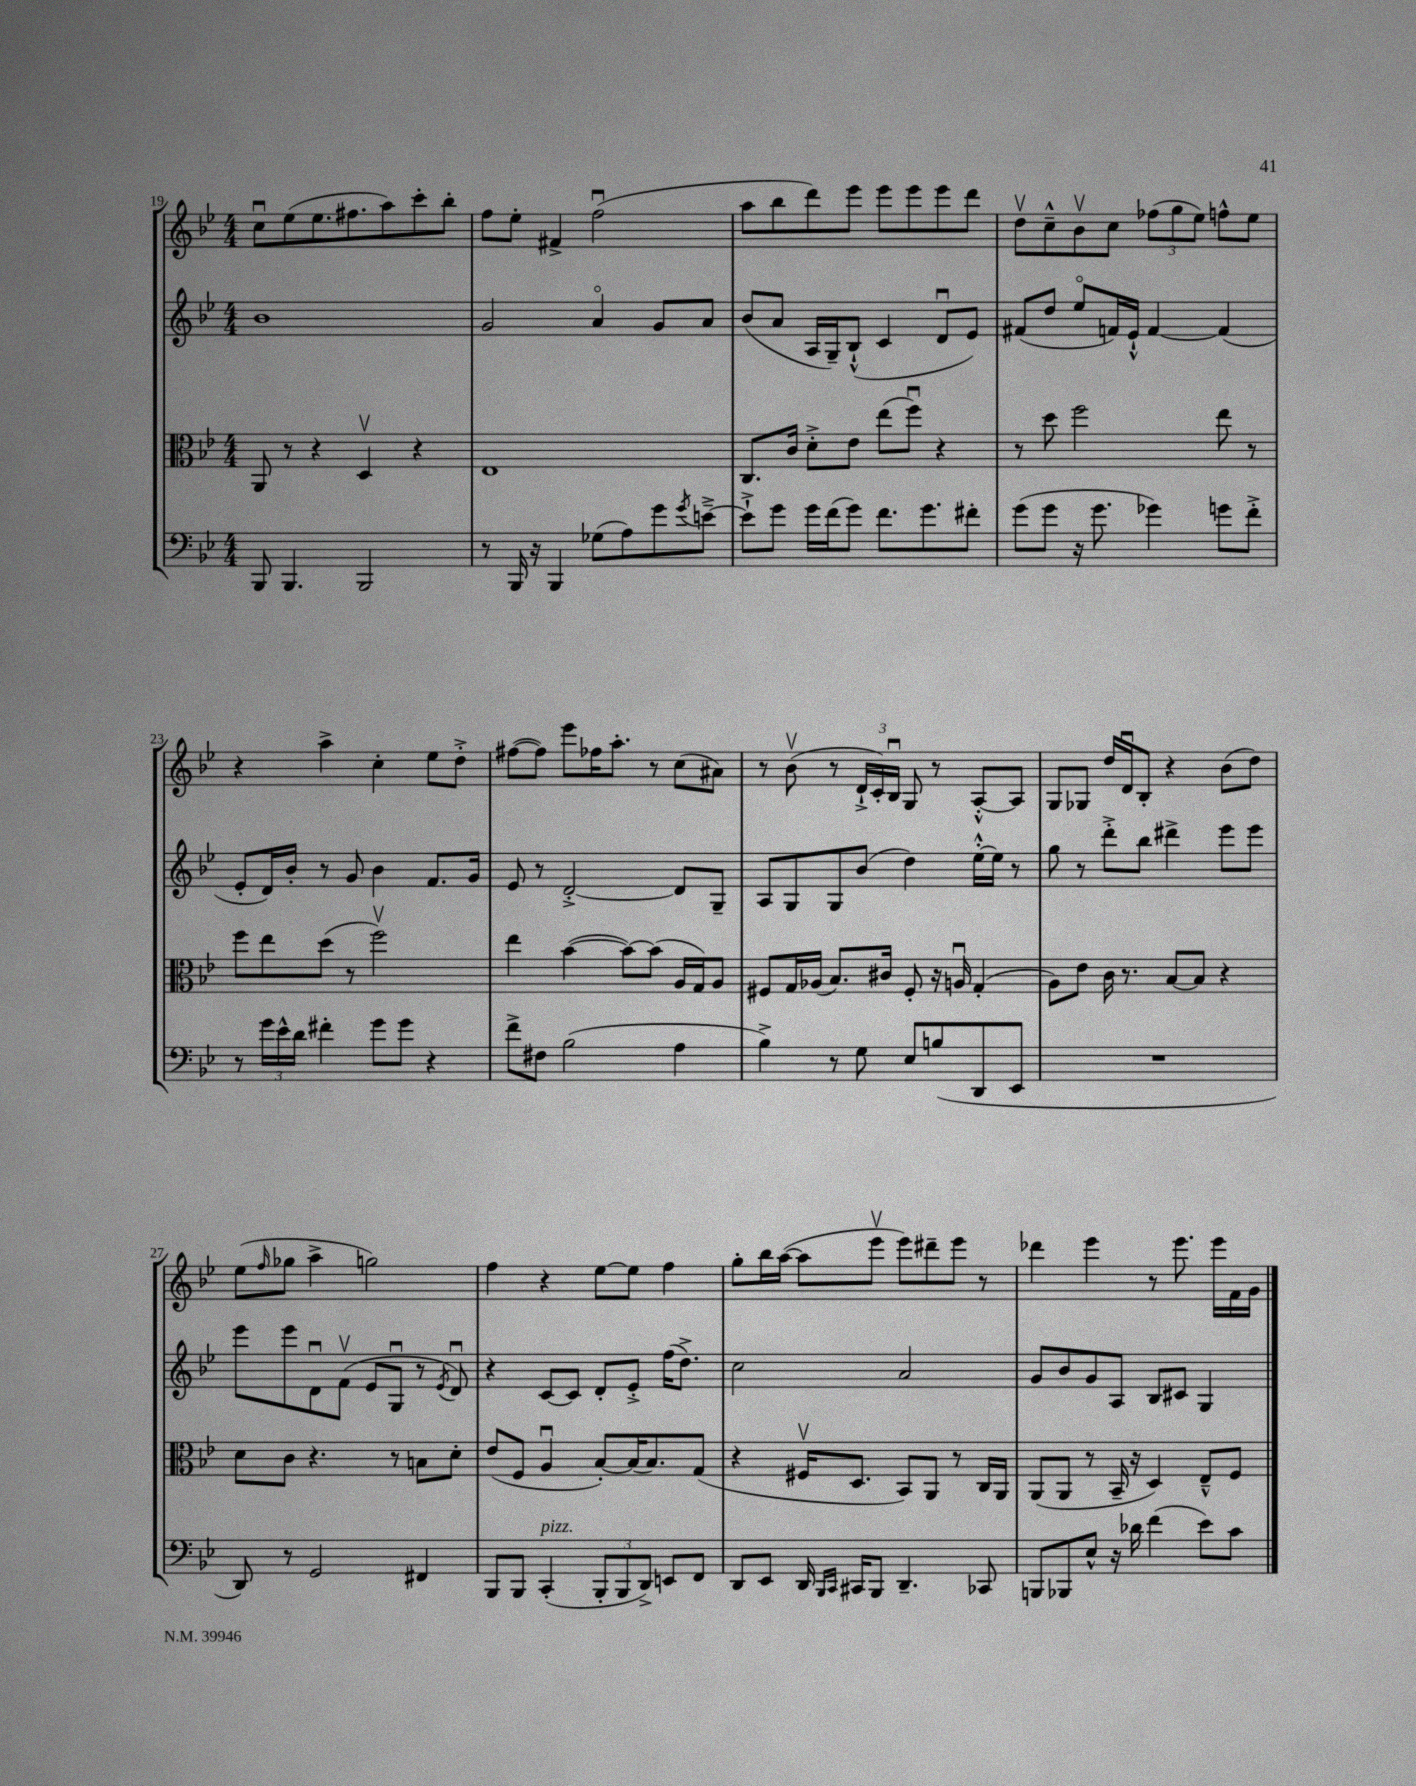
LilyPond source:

<<
\new StaffGroup <<
\new Staff = "s0" {
    \clef treble \key bes \major \numericTimeSignature \time 4/4
    c''8\downbow ees''8( ees''8. fis''8. a''8) c'''8-. bes''8-. |
    f''8 ees''8-. fis'4-> f''2\downbow( |
    a''8 bes''8 d'''8) ees'''8 ees'''8 ees'''8 ees'''8 d'''8 |
    d''8\upbow c''8---^ bes'8\upbow c''8 \tuplet 3/2 { fes''8( g''8 ees''8) } f''8-^ ees''8 |
    r4 a''4-> c''4-. ees''8 d''8-.-> |
    fis''8~( fis''8) ees'''8 fes''16 a''8.-. r8 c''8( ais'8) |
    r8 bes'8\upbow( r8 \tuplet 3/2 { d'16-!-> c'16-.) bes16\downbow } g8 r8 a8~-.-^ a8 |
    g8 ges8 d''16 d'16\downbow bes8-. r4 bes'8( d''8) |
    ees''8( \grace { f''16 } ges''8 a''4-> g''2) |
    f''4 r4 ees''8~ ees''8 f''4 |
    g''8-. bes''16 a''16~( a''8 ees'''8\upbow ees'''8) dis'''8-- ees'''8 r8 |
    des'''4 ees'''4 r8 ees'''8. ees'''16 f'16 g'16 \bar "|." |
}
\new Staff = "s1" {
    \clef treble \key bes \major \numericTimeSignature \time 4/4
    bes'1 |
    g'2 a'4\flageolet g'8 a'8 |
    bes'8( a'8 a16 g16--) bes8-!-^( c'4 d'8\downbow ees'8) |
    fis'8( d''8 ees''8\flageolet f'16) ees'16-!-^ f'4~ f'4( |
    ees'8-. d'16) bes'16-. r8 g'8 bes'4 f'8. g'16 |
    ees'8 r8 d'2~-.-> d'8 g8-- |
    a8 g8 g8 bes'8( d''4) ees''16~-.-^ ees''16 r8 |
    g''8 r8 d'''8-.-> bes''8 dis'''4-> ees'''8 ees'''8 |
    ees'''8 ees'''8 d'8\downbow f'8\upbow( ees'8 g8\downbow r8 \acciaccatura { ees'8 } d'8\downbow) |
    r4 c'8~ c'8 d'8-. ees'8-.-> f''16( d''8.->) |
    c''2 a'2 |
    g'8 bes'8 g'8 a8 bes8 cis'8 g4 \bar "|." |
}
\new Staff = "s2" {
    \clef alto \key bes \major \numericTimeSignature \time 4/4
    a,8 r8 r4 d4\upbow r4 |
    ees1 |
    c8. c'16 d'8-.-> ees'8 ees''8( f''8\downbow) r4 |
    r8 d''8 f''2 ees''8 r8 |
    f''8 ees''8 d''8( r8 f''2\upbow) |
    ees''4 bes'4~( bes'8~) bes'8( a16 g16) a8 |
    fis8 g16 aes16( bes8.) cis'16 fis8-. r16 a16\downbow g4-.( |
    a8) ees'8 c'16 r8. bes8~ bes8 r4 |
    d'8 c'8 r4. r8 b8 d'8-. |
    ees'8( f8 a4\downbow bes8~-.) bes16( bes8.) g8( |
    r4 fis16\upbow d8. bes,8) a,8 r8 c16 a,16 |
    a,8( a,8 r8 bes,16-- r16 d4) ees8---^ f8 \bar "|." |
}
\new Staff = "s3" {
    \clef bass \key bes \major \numericTimeSignature \time 4/4
    bes,,8 bes,,4. bes,,2 |
    r8 bes,,16 r16 bes,,4 ges8( a8) g'8 \acciaccatura { g'8 } e'8~---> |
    e'8-!-> g'8 g'16 f'16( g'8) f'8. g'8. fis'8-. |
    g'8( g'8 r16 g'8. ges'4) g'8 f'8-.-> |
    r8 \tuplet 3/2 { g'16 ees'16-^ d'16 } fis'4-. g'8 g'8 r4 |
    f'8-> fis8 bes2( a4 |
    bes4->) r8 g8 ees8 b8( d,8 ees,8 |
    R1 |
    d,8) r8 g,2 fis,4 |
    bes,,8 bes,,8 c,4-.^\markup { \italic "pizz." }( \tuplet 3/2 { bes,,8-. bes,,8 d,8->) } e,8 f,8 |
    d,8 ees,8 d,16 \grace { bes,,16 c,16 } cis,16 bes,,8 d,4.-- ces,8 |
    b,,8 bes,,8 ees8-^ r16 des'16 f'4( ees'8) c'8 \bar "|." |
}
>>
>>
\layout { \context { \Score currentBarNumber = #19 } }
